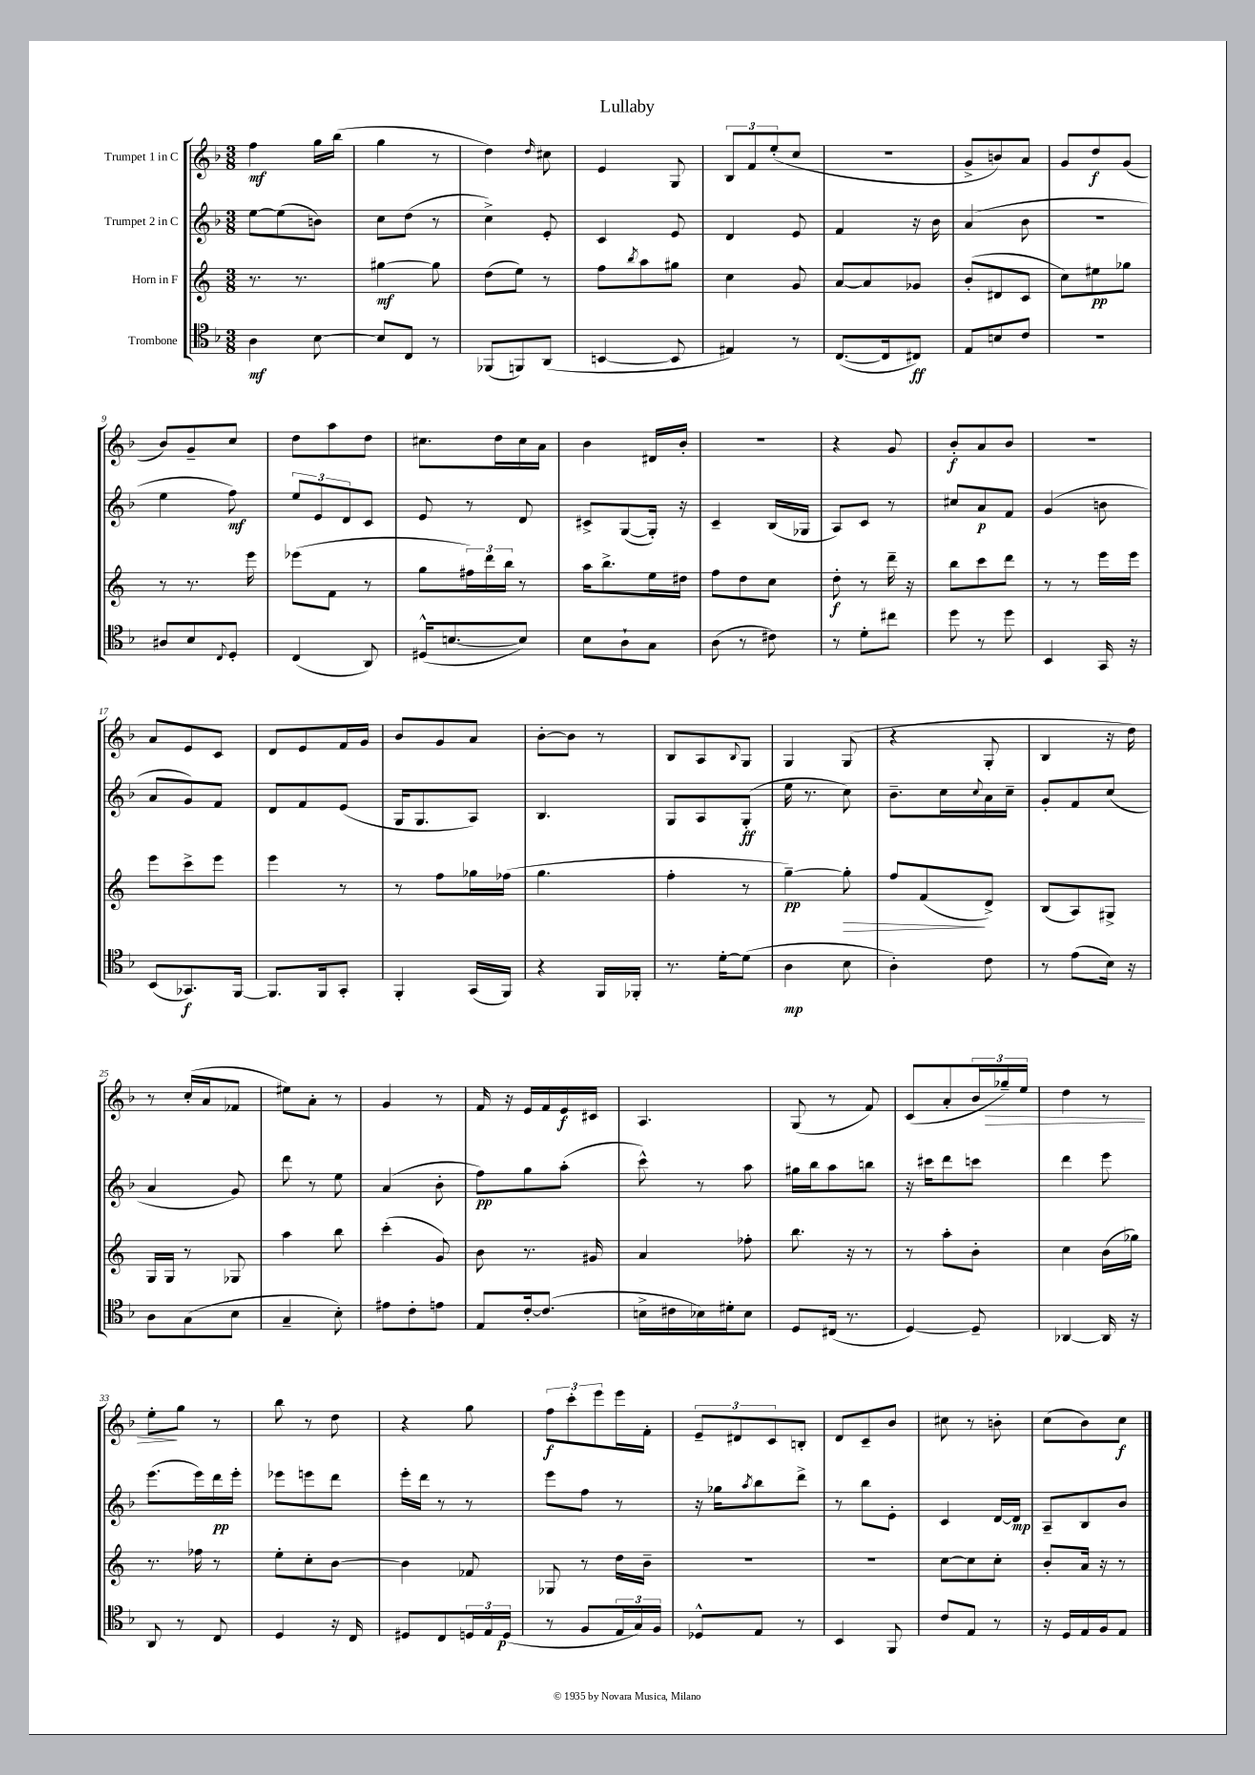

**kern	**kern	**kern	**kern
*staff4	*staff3	*staff2	*staff1
*clefC4	*clefG2	*clefG2	*clefG2
*k[b-]	*k[]	*k[b-]	*k[b-]
*M3/8	*M3/8	*M3/8	*M3/8
4A	8.r	[8ee	4ff
.	.	(8ee]	.
.	8.r	.	.
[8B-	.	8b)	16gg
.	.	.	(16bb-
=	=	=	=
8B-]	[4gg#	8cc	4gg
8C	.	(8dd	.
8r	8gg#]	8r	8r
=	=	=	=
(8FF-	(8dd	4cc^)	4dd)
8FF)	8ee)	.	.
.	.	.	16qqdd
(8AA	8r	8e'	8cc#
=	=	=	=
[4BB	8ff	4c	4e
.	8qbb	.	.
.	8aa	.	.
8BB]	8gg#	8e	8G
=	=	=	=
4E#)	4cc	4d	12B-
.	.	.	12f
.	.	.	(12ee'
8r	8g	8e	8cc
=	=	=	=
([8.C	[8a	4f	4.r
.	8a]	.	.
16C]	.	.	.
8C#)	8g-	16r	.
.	.	16b-	.
=	=	=	=
8E	(8b'	(4a	8g^
8B	8d#	.	8b)
8c	8c	8b-	8a
=	=	=	=
4.r	8cc)	4.r	8g
.	8ee#	.	8dd
.	8gg-	.	(8g
=	=	=	=
8A#	8r	4ee	8b-)
8B-	8.r	.	8g~
8qqC	.	.	.
8D'	.	8ff)	8cc
.	16eee	.	.
=	=	=	=
(4C	(8eee-	12ee	8dd
.	.	12e	.
.	8f	.	8aa
.	.	12d	.
8AA)	8r	8c	8dd
=	=	=	=
(16D#^^	8gg	8e	8.cc#
[8.B	.	.	.
.	24ff#)	8r	.
.	24ddd	.	.
.	.	.	16dd
.	24bb	.	.
8B])	8r	8d	16cc#
.	.	.	16a
=	=	=	=
8B-	16aa	8c#^	4b-
.	8.bb^	.	.
8A`	.	([8G	.
8G	16ee	16G'])	16d#
.	16dd#	16r	16b-'
=	=	=	=
(8A	8ff	4c~	4.r
8r	8dd	.	.
8c#)	8cc	(16B-	.
.	.	16G-	.
=	=	=	=
8r	8dd'	8A)	4r
8d'	8r	8c	.
8cc#	16ddd~	8r	8g
.	16r	.	.
=	=	=	=
8dd	8bb	8cc#	8b-'
8r	8ccc	8a	8a
8dd	8ddd	8f	8b-
=	=	=	=
4BB-	8r	(4g	4.r
.	8r	.	.
16GG	16eee	8b	.
16r	16eee	.	.
=	=	=	=
(8BB-	8eee	8a	8a
8.GG-)	8ccc^	8g)	8e
.	8eee	8f	8c
[16FF	.	.	.
=	=	=	=
8.FF]	4eee	8d	8d
.	.	8f	8e
16FF	.	.	.
8GG'	8r	(8e	16f
.	.	.	16g
=	=	=	=
4FF'	8r	16G	8b-
.	.	8.G	.
.	8ff	.	8g
(16GG	16gg-	8A)	8a
16FF)	(16ff-	.	.
=	=	=	=
4r	4.gg	4.B-	[8b-'
.	.	.	8b-]
16FF	.	.	8r
16FF-'	.	.	.
=	=	=	=
8.r	4ff'	8G	8B-
.	.	8A	8A
[16d'	.	.	.
.	.	.	8qqB-
(8d]	8r	(8G'	8G
=	=	=	=
4A	[4gg~)	16ee	4G
.	.	8.r	.
8B-	8gg']	8cc)	(8G
=	=	=	=
4A')	8ff	8.b-~	4r
.	(8f	.	.
.	.	16cc	.
.	.	8qqcc	.
8c	8d^)	16a	8G'
.	.	16cc~	.
=	=	=	=
8r	(8B	8g'	4B-
(8e	8A)	8f	.
16B-)	8G#^	(8cc	16r
16r	.	.	16dd)
=	=	=	=
8A	16G	4a	8r
.	16G	.	.
(8G	8r	.	(16cc'
.	.	.	16a
8B-	8G-	8g)	8f-
=	=	=	=
4G~	4aa	8ddd	8ee#)
.	.	8r	8a'
8B-')	8bb	8ee	8r
=	=	=	=
8e#	(4ccc'	(4a	4g
8c'	.	.	.
8e	8g)	8b-'	8r
=	=	=	=
8E	8b	8ff)	16f
.	.	.	16r
[16c'	8.r	8gg	16e
(8.c]	.	.	16f
.	.	(8aa'	16e
.	16g#	.	16c#
=	=	=	=
16B^	4a	8ccc^^)	4.A
16c#	.	.	.
16B-)	.	8r	.
16d#'	.	.	.
8B-	8ff-'	8aa	.
=	=	=	=
8D	8.bb	16gg#	(8G
.	.	16bb-	.
(16C#	.	8aa	8r
8.r	16r	.	.
.	8r	8bb	8f)
=	=	=	=
[4D)	8r	16r	(8c
.	.	16ccc#	.
.	8aa'	8ddd	8a'
8D~]	8b'	8ccc	24b-
.	.	.	24gg-~)
.	.	.	24ee
=	=	=	=
[4AA-	4cc	4ddd	4dd
16AA-]	(16b	8eee	8r
16r	16gg-)	.	.
=	=	=	=
8AA	8.r	(8.eee	8ee'
8r	.	.	8gg
.	16ff-	16eee)	.
8C	8r	16ddd	8r
.	.	16eee'	.
=	=	=	=
4D	8ee'	8eee-	8bb-
.	8cc'	8eee	8r
16r	[8b	8ddd	8dd
16C	.	.	.
=	=	=	=
8D#	4b]	16eee'	4r
.	.	16ddd	.
8C	.	8r	.
24D	8f-	8r	8gg
24E	.	.	.
(24D	.	.	.
=	=	=	=
8r	8G-	8eee	12ff
.	.	.	12ccc'
8F	8r	8ff	.
.	.	.	12eee
24E	16dd	8r	16eee
24G)	.	.	.
.	16b~	.	16f'
24F	.	.	.
=	=	=	=
8D-^^	4.r	16r	12e~
.	.	16gg-	.
.	.	.	12d#
.	.	8qaa	.
8E	.	8bb-	.
.	.	.	12c
8r	.	8ddd^	8B'
=	=	=	=
4BB-	4.r	8r	8d
.	.	8bb-	8c~
8FF	.	8e'	8b-
=	=	=	=
8c	[8cc	4c	8cc#
8E	8cc]	.	8r
8r	8cc'	[16d	8b'
.	.	16d]	.
=	=	=	=
16r	8b'	8A~	(8cc
16D	.	.	.
16E	16a	8B-	8b-)
16F	16r	.	.
8E	8r	8b-	8cc
==	==	==	==
*-	*-	*-	*-
